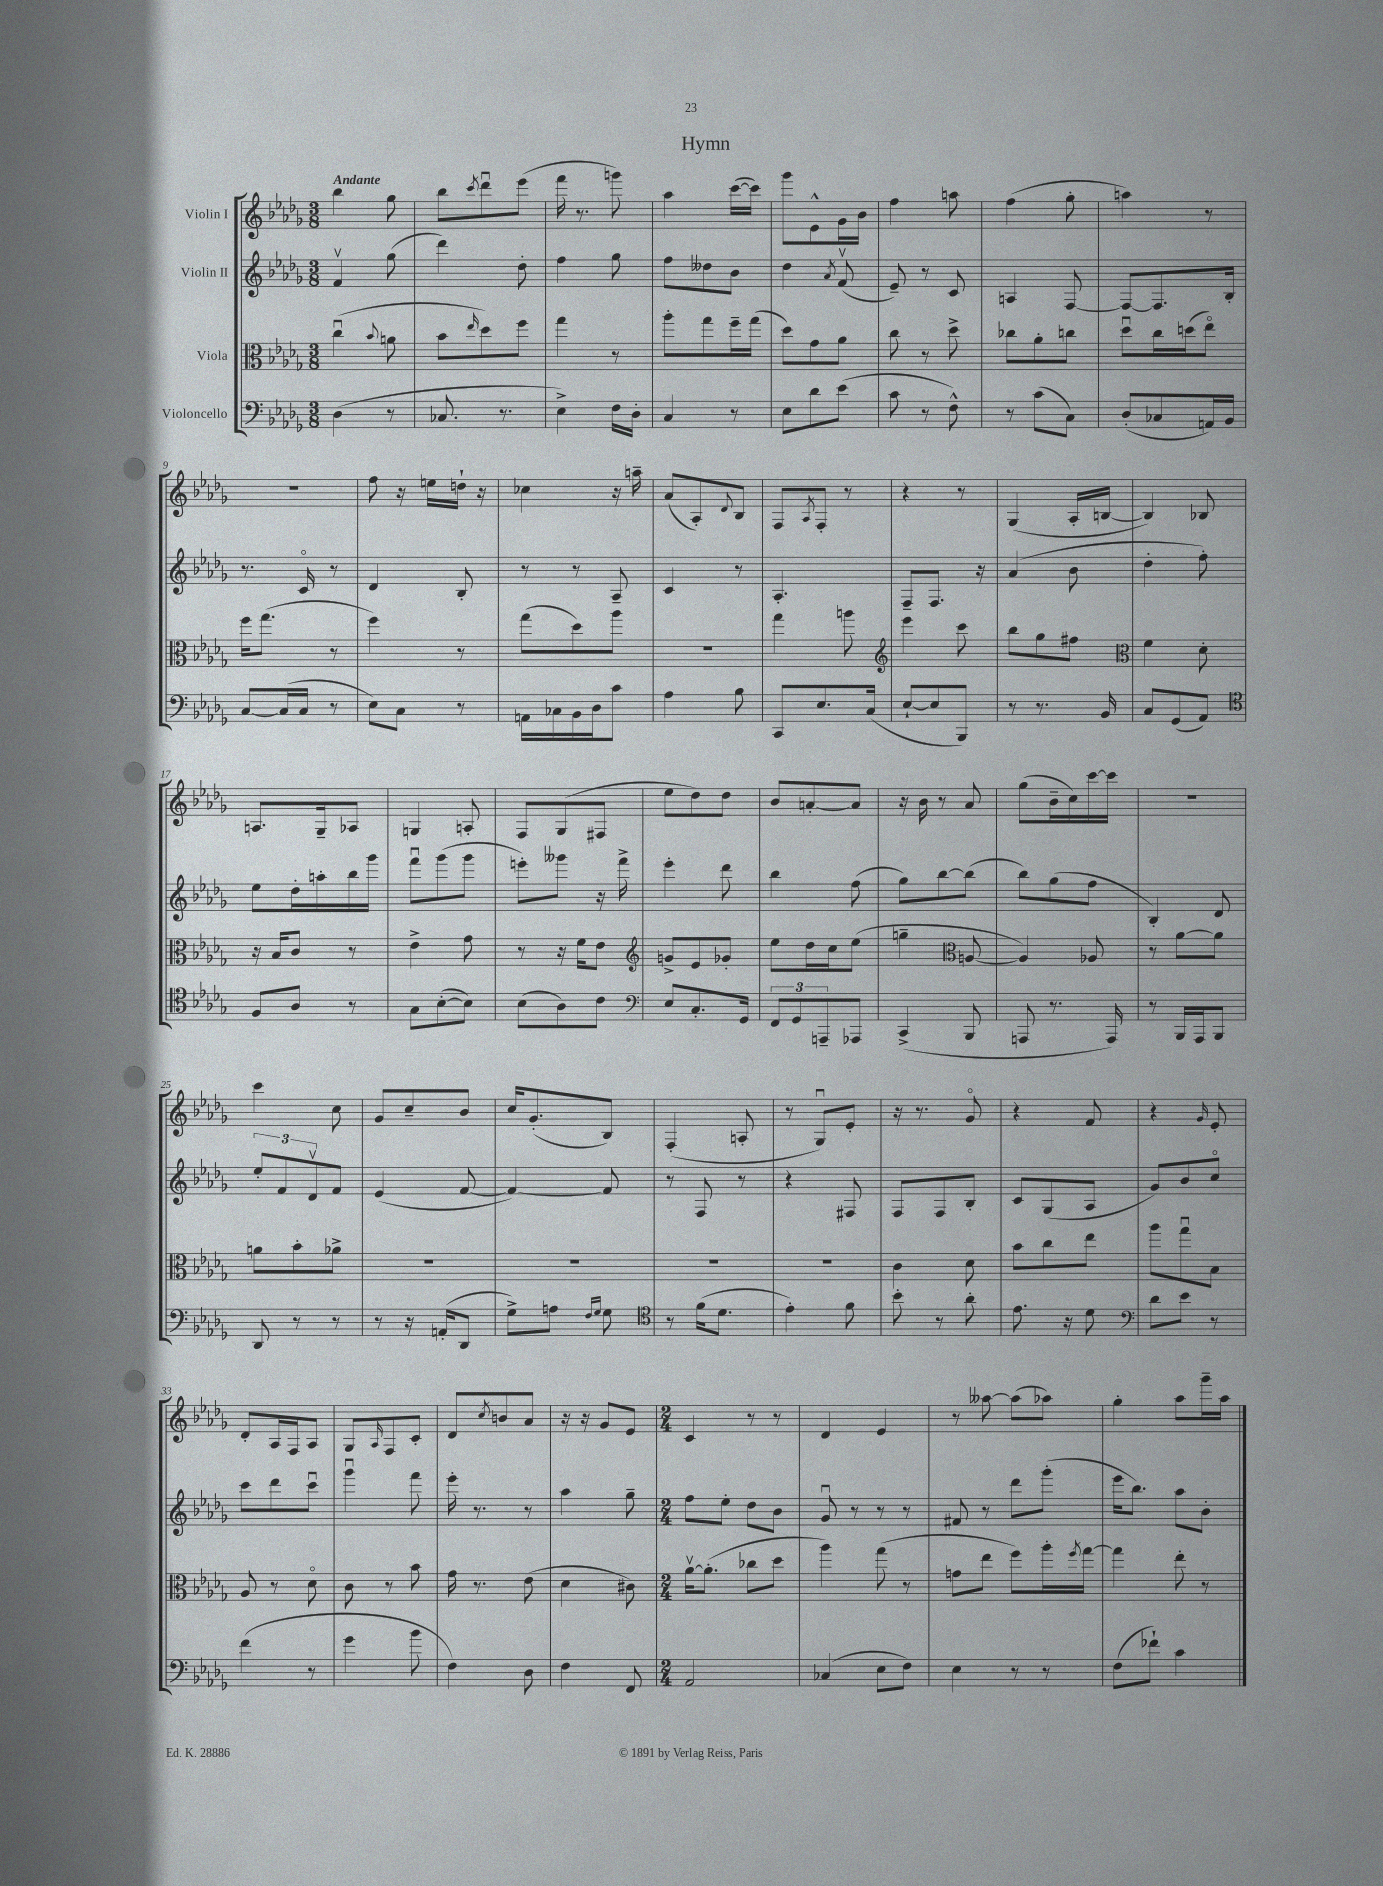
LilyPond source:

\header { title = "Hymn" }
<<
\new StaffGroup <<
\new Staff = "s0" \with { instrumentName = "Violin I" } {
    \clef treble \key des \major \numericTimeSignature \time 3/8 \tempo "Andante"
    bes''4 ges''8 |
    bes''8 \acciaccatura { c'''8 } des'''8\downbow ees'''8( |
    f'''16 r8. g'''8) |
    aes''4 c'''16~( c'''16) |
    ges'''8 ees'8-^ ges'16 bes'16 |
    f''4 a''8 |
    f''4( ges''8-. |
    a''4) r8 |
    R4. |
    f''8 r16 e''16 d''16-! r16 |
    ces''4 r16 a''16-- |
    aes'8( aes8-.) \appoggiatura { des'8 } bes8 |
    f8 \acciaccatura { aes8 } f8-. r8 |
    r4 r8 |
    ges4( aes16-. b16~ |
    b4) bes8 |
    a8. ges16-- aes8 |
    g4 a8-. |
    f8 ges8( fis8 |
    ees''8 des''8) des''8 |
    bes'8 a'8~-. a'8 |
    r16 bes'16 r8 aes'8 |
    ges''8( bes'16-- c''16) c'''16~ c'''16 |
    R4. |
    c'''4 c''8 |
    ges'8 c''8-- bes'8 |
    c''16 ges'8.-.( bes8) |
    f4-.( a8-. |
    r8 ges8\downbow) ees'8-. |
    r16 r8. ges'8\flageolet |
    r4 f'8 |
    r4 \grace { ges'16 } ees'8-. |
    des'8-. aes16 f16 aes8 |
    ges8 \grace { aes16 } f8 c'8-. |
    des'8 \acciaccatura { c''8 } b'8 aes'8 |
    r16 r16 ges'8 ees'8 |
    \numericTimeSignature \time 2/4 c'4 r8 r8 |
    des'4 ees'4 |
    r8 aeses''8~ aeses''8( aes''8) |
    ges''4-. aes''8 ges'''16-- aes''16 \bar "|." |
}
\new Staff = "s1" \with { instrumentName = "Violin II" } {
    \clef treble \key des \major \numericTimeSignature \time 3/8
    f'4\upbow ges''8( |
    des'''4) des''8-. |
    f''4 ges''8 |
    f''8 deses''8 bes'8 |
    des''4 \acciaccatura { aes'8 } f'8\upbow( |
    ees'8--) r8 c'8 |
    a4 f8~ |
    f8~ f8. bes16-. |
    r8. c'16\flageolet r8 |
    des'4 bes8-. |
    r8 r8 aes8-- |
    c'4 r8 |
    aes4.-. |
    f8-- f8. r16 |
    aes'4( bes'8 |
    des''4-. f''8-.) |
    ees''8 des''16-. a''16-. bes''16 ges'''16 |
    f'''8\downbow ges'''8( ges'''8 |
    e'''8-.) geses'''8 r16 f'''16-> |
    ees'''4-. des'''8 |
    bes''4 f''8( |
    ges''8) bes''8~ bes''8( |
    bes''8) ges''8( f''8 |
    bes4-.) des'8 |
    \tuplet 3/2 { ees''8-. f'8 des'8\upbow } f'8 |
    ees'4( f'8~ |
    f'4~) f'8 |
    r8 f8 r8 |
    r4 fis8 |
    f8 f8 bes8-. |
    c'8 ges8( aes8 |
    ges'8) bes'8 c''8\flageolet |
    c'''8 des'''8 c'''8\downbow |
    ges'''4\downbow f'''8 |
    ees'''16-. r8. r8 |
    aes''4 ges''8-- |
    \numericTimeSignature \time 2/4 f''8 ees''8-. des''8 bes'8 |
    ges'8\downbow r8 r8 r8 |
    fis'8 r8 des'''8 ges'''8-.( |
    ees'''16 bes''8.) aes''8 bes'8-. \bar "|." |
}
\new Staff = "s2" \with { instrumentName = "Viola" } {
    \clef alto \key des \major \numericTimeSignature \time 3/8
    c''4\downbow( \appoggiatura { bes'8 } a'8 |
    bes'8 \grace { ees''16 } des''8) f''8 |
    ges''4 r8 |
    aes''8-. ges''8 f''16-- ges''16( |
    des''8) ges'8 aes'8 |
    c''8 r8 des''8-> |
    ces''8 aes'8-. c''8 |
    des''8\downbow c''16 d''16( ees''8\flageolet) |
    f''16 ges''8.( r8 |
    f''4) r8 |
    ges''8( des''8) aes''8 |
    R4. |
    ges''4 a''8 |
    \clef treble ees'''4 c'''8 |
    bes''8 ges''8 fis''8 |
    \clef alto f'4 des'8-. |
    r16 bes16 c'8 r8 |
    ees'4-> ges'8 |
    r8 r16 f'16 ees'8 |
    \clef treble g'8-> ees'8 ges'8-. |
    ees''8 des''16 c''16 ees''8( |
    g''4-- \clef alto a8~ |
    a4) aes8 |
    r8 aes'8~ aes'8 |
    a'8 bes'8-. aes'8-> |
    R4. |
    R4. |
    R4. |
    R4. |
    c'4 des'8 |
    bes'8 c''8 ees''8 |
    aes''8 ges''8\downbow bes8 |
    aes8 r8 des'8\flageolet |
    c'8 r8 bes'8 |
    ges'16 r8. ees'8( |
    des'4 cis'8) |
    \numericTimeSignature \time 2/4 aes'16~\upbow aes'8.-.( ces''8 des''8 |
    aes''4) ges''8( r8 |
    g'8 ees''8 f''8) aes''16-. \acciaccatura { f''8 } ges''16~ |
    ges''4 ees''8-. r8 \bar "|." |
}
\new Staff = "s3" \with { instrumentName = "Violoncello" } {
    \clef bass \key des \major \numericTimeSignature \time 3/8
    des4( r8 |
    ces8. r8. |
    ees4->) f16 des16-. |
    c4 r8 |
    ees8 des'8 ees'8( |
    c'8 r8 f8-^) |
    r8 c'8( c8) |
    des8-.( ces8 a,16) bes,16 |
    c8~ c16( c16 r8 |
    ees8) c8 r8 |
    a,16 ces16 bes,16 des16 c'8 |
    aes4 bes8 |
    c,8 ees8. c16( |
    ees8~-! ees8 bes,,8) |
    r8 r8. bes,16 |
    c8 ges,8( aes,8) |
    \clef tenor f8 aes8 r8 |
    ges8 bes8~-.( bes8) |
    bes8( aes8) c'8 |
    \clef bass ees8 c8.-. ges,16 |
    \tuplet 3/2 { f,8 ges,8 a,,8-- } aes,,8 |
    c,4->( bes,,8 |
    a,,8 r8. a,,16) |
    r8 bes,,16 aes,,16 bes,,8 |
    des,8 r8 r8 |
    r8 r16 a,16-.( des,8 |
    ges8->) a8 \grace { f16 ges16 } ges8 |
    \clef tenor r8 f'16( des'8. |
    ees'4-.) f'8 |
    bes'8-. r8 aes'8-. |
    ees'8. r16 des'8 |
    \clef bass des'8 ees'8 r8 |
    f'4( r8 |
    ges'4 bes'8 |
    f4) des8 |
    f4 f,8 |
    \numericTimeSignature \time 2/4 aes,2 |
    ces4( ees8 f8) |
    ees4 r8 r8 |
    f8( fes'8-!) c'4 \bar "|." |
}
>>
>>
